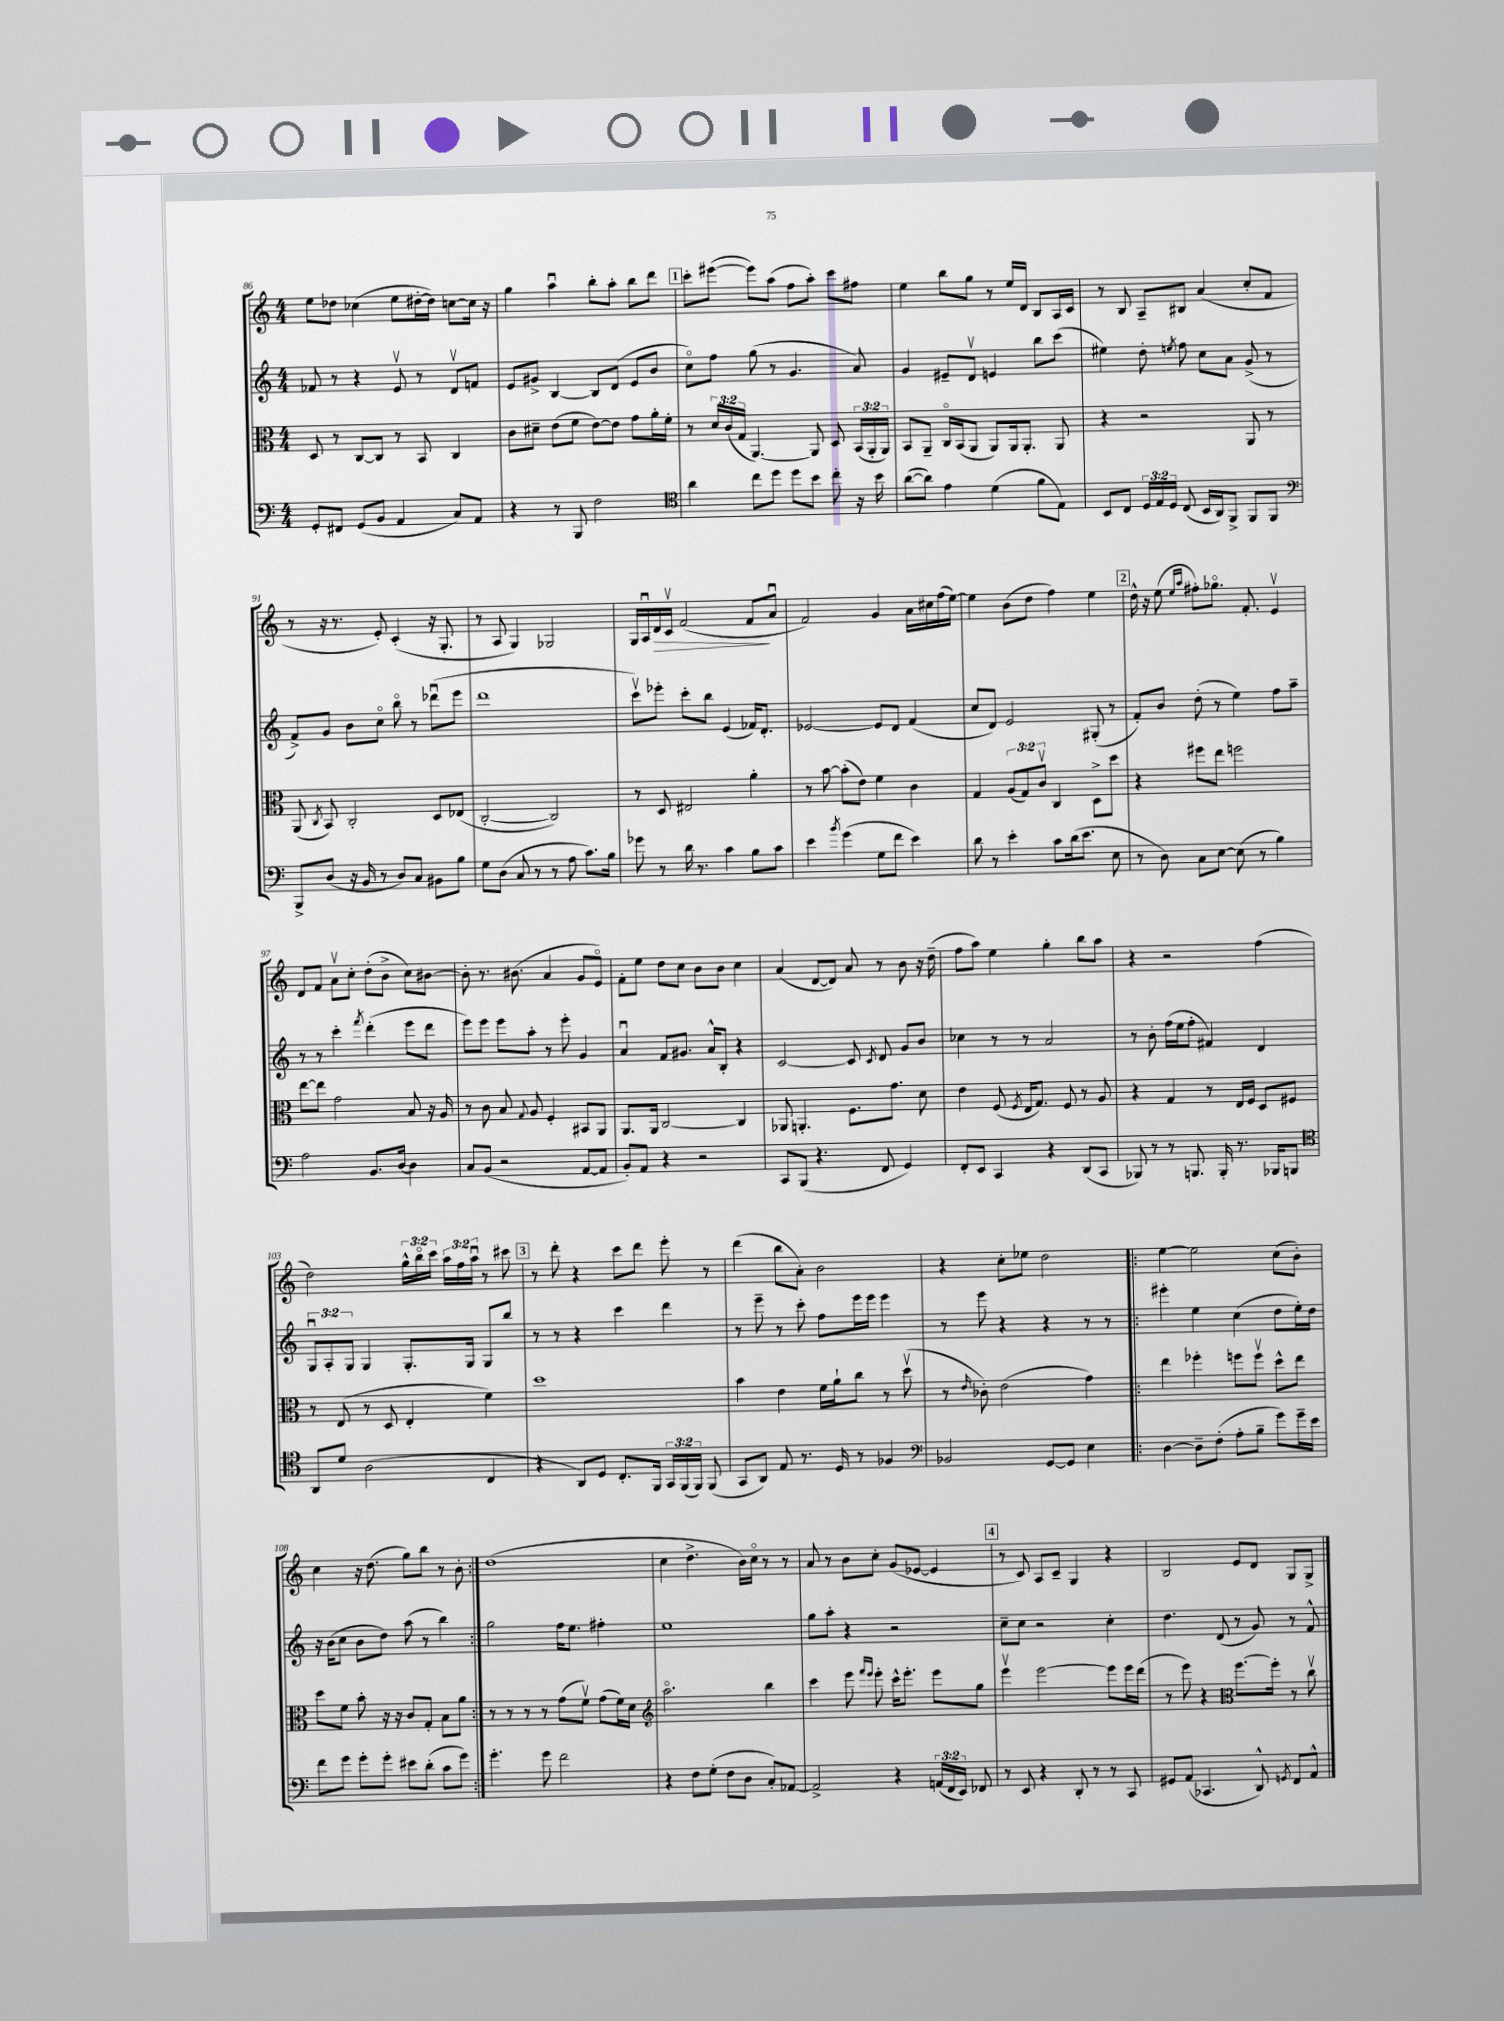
<<
\new StaffGroup <<
\new Staff = "s0" {
    \clef treble \key c \major \numericTimeSignature \time 4/4 \override Staff.TupletNumber.text = #tuplet-number::calc-fraction-text
    \autoBeamOff e''8[ des''8] ces''4( e''8[ dis''16~-. dis''16]) c''8[~ c''16] r16 |
    g''4 a''4\downbow b''8[-. a''8]-. b''8[ d'''8] |
    \mark \markup { \box "1" } c'''8[-. eis'''8]~( eis'''8[) a''8]( f''8[ a''8]-.) c'''8[ fis''8] |
    e''4 b''8[ g''8] r8 e''16[ d'16] b8[ a16 c'16] |
    r8 b8 a8[-- bis8] a'4( c''8[-. f'8] |
    r8 r16 r8. e'8-.) c'4-.( r16 g8.-. |
    r8 a8 g4) ges2 |
    g16[ a16\downbow d'16\> c'16]\upbow f'2( f'8[\! a'8]\downbow |
    f'2) g'4 a'16[ cis''16 f''16( e''16]~) |
    e''4 b'8[( d''8] f''4) e''4 |
    \mark \markup { \box "2" } d''16-^ r16 e''8( \grace { e''16[ a''16] } fis''8[-.) ges''8.]\flageolet f'8.-. e'4\upbow |
    d'8[ f'8] a'8[\upbow c''8]-. d''8[-.( b'8]-> c''8[) bis'8]~ |
    bis'8-. r8. bis'8.( a'4 g'8[ e'8]\flageolet) |
    f'8[-. e''8] d''8[ c''8] b'8[ b'8] c''4 |
    a'4( d'8[~ d'8]) a'8 r8 b'8 r16 d''16--( |
    f''8[ a''8]) e''4 g''4-. b''8[ a''8] |
    r4 r2 f''4( |
    d''2) \tuplet 3/2 { g''16[-^ b''16\flageolet c'''16] } \tuplet 3/2 { a''16[ f''16 a''16]\downbow } r8 cis'''8 |
    \mark \markup { \box "3" } r8 d'''8-. r4 c'''8[ d'''8] e'''8-. r8 |
    d'''4( b''8[ a'8]-.) b'2 |
    r4 c''8[-. ees''8] d''2 |
    \repeat volta 2 { e''4~ e''2 c''8[( b'8]-.) |
    c''4 r16 d''8.( g''8[) b''8] r8 b'8-. | }
    d''1( |
    c''4 d''4.-> b'16[) c''16]\flageolet r8 r8 |
    a'8 r8 b'8[ c''8]-. g'8[( ees'8]~ ees'4 |
    \mark \markup { \box "4" } r8 c'8) a8[ c'8]-- g4 r4 |
    b2 e'8[ d'8] g8[ g8]-> \bar "|." |
}
\new Staff = "s1" {
    \clef treble \key c \major \numericTimeSignature \time 4/4 \override Staff.TupletNumber.text = #tuplet-number::calc-fraction-text
    \autoBeamOff fes'8 r8 r4 e'8\upbow r8 d'8[\upbow f'8] |
    e'8[ gis'8]-> b4~ b8[ d'8]( e'8[ b'8] |
    \mark \markup { \box "1" } c''8[\flageolet) f''8] g''8( r8 g'4. a'8) |
    g'4 eis'8[-- d'8]\upbow e'4 b''8[ c'''8]( |
    eis''4) d''8-. \acciaccatura { e''8 } f''8 c''8[ a'8] g'8->( r8 |
    f'8[->) g'8] b'8[ c''8]\flageolet b''8\flageolet r8 des'''8[\downbow( e'''8] |
    d'''1 |
    c'''8[\upbow) ees'''8]-. c'''8[-. b''8] e'4( fes'16[) d'8.]-. |
    ees'2~ ees'8[ d'8] f'4( |
    c''8[ d'8]) e'2 gis8-.( r8 |
    \mark \markup { \box "2" } f'8[-.) b'8] d''8-.( r8 e''4) f''8[ a''8]-- |
    r8 r8 c'''4-. \acciaccatura { f'''8 } d'''4-.( e'''8[ d'''8] |
    e'''8[) e'''8] e'''8[ a''8]-. r8 e'''8-. g'4 |
    a'4\downbow f'8[ gis'8.] a'16[-^ b8]-. r4 |
    c'2~ c'8 \acciaccatura { c'8 } d'8 g'8[ b'8] |
    ces''4 r8 r8 a'2 |
    r8 b'8-. f''16[( e''16 f''8]-. fis'4) d'4 |
    \tuplet 3/2 { g8[\downbow a8-. g8] } g4 g8.[-. g16] g8[ b''8] |
    \mark \markup { \box "3" } r8 r8 r4 c'''4 d'''4 |
    r8 e'''8-- r8 c'''8-. f''8[ e'''16 e'''16] e'''4 |
    r8 e'''8 r4 r4 r8 r8 |
    \repeat volta 2 { eis'''4-. e''4 c''4( d''8[ e''16-.) d''16] |
    r16 b'16[( c''8] b'8[ d''8]) a''8( r8 b''4) | }
    g''2 f''16[ e''8.] fis''4-. |
    e''1 |
    g''8[ a''8]-. r4 r2 |
    \mark \markup { \box "4" } c''8[-- c''8] r2 c''4-. |
    d''4. d'8( r8 g'8) r8 f'8-^ \bar "|." |
}
\new Staff = "s2" {
    \clef alto \key c \major \numericTimeSignature \time 4/4 \override Staff.TupletNumber.text = #tuplet-number::calc-fraction-text
    \autoBeamOff d8 r8 c8[~ c8] r8 b,8 c4 |
    c'8[ dis'8]-- e'8[( f'8] e'8[~) e'8] g'8[ a'16-. f'16]-. |
    \mark \markup { \box "1" } r8 \tuplet 3/2 { d'16[ c'16( g16] } a,4.~) a,8 d8 \tuplet 3/2 { b,16[( a,16-. a,16]) } |
    b,8[ a,8]-- c16[\flageolet b,16( a,8] a,8[) a,16 a,8.]-. a,8 |
    r4 r2 a,8 r8 |
    a,8( \acciaccatura { c8 } b,8) c2-. d8[ ees8]( |
    c2~-. c2) |
    r8 d8 eis2 a'4-. |
    r8 b'8~ b'8[-.( e'8]) f'4 c'4 |
    g4 \tuplet 3/2 { a8[( g8) c'8]\upbow } c4 d8[-> d''8] |
    \mark \markup { \box "2" } r4 fis''8[ e''8] f''2 |
    e''8[~ e''8] g'2 b8 r16 a16 |
    r8 c'8 b8 \appoggiatura { g8 } a8 f4-. bis,8[ a,8] |
    a,8.[ a,16] c2~ c4 |
    aes,8 a,4.-. f8.[ g'8.] d'8 |
    e'4 f8( \acciaccatura { f8 } e16[ g8.]) f8 r8 a8 |
    r4 g4 r8 e16[ f16] d8[ fis8] |
    r8 e8( r8 d8 e4-. f'4) |
    \mark \markup { \box "3" } d''1 |
    b'4 e'4 f'16[ a'16-! c''8] r8 d''8\upbow( |
    r8 \grace { e'16 } ces'8-.) e'2( g'4) |
    \repeat volta 2 { e''4 fes''4-. f''8[ f''8]\upbow d''8[-^ e''8] |
    d''8[ f'8] b'8-. r16 r16 c'8[ g8]-. b8[ a'8] | }
    r8 r8 r8 r8 g'8[( f'8]\upbow) g'8[( f'16) d'16] |
    \clef treble a''2.\flageolet b''4 |
    c'''4 e'''8 \grace { f'''16[ e'''16] } e'''8-. c'''16[-^ e'''8.]-. e'''8[ g''8] |
    \mark \markup { \box "4" } e'''4\upbow e'''2~ e'''8[ e'''16 d'''16]( |
    r8 e'''8) r4 \clef alto f''8.[~ f''16]-. r8 c''8\upbow \bar "|." |
}
\new Staff = "s3" {
    \clef bass \key c \major \numericTimeSignature \time 4/4 \override Staff.TupletNumber.text = #tuplet-number::calc-fraction-text
    \autoBeamOff g,8[-. fis,8] g,8[( b,8] a,4 c8[) a,8] |
    r4 r8 b,,8 f2 |
    \mark \markup { \box "1" } \clef tenor a'4 c''8[ d''8] d''8[ b'8] c''8-. r16 b'16 |
    a'8[~( a'8]) e'4 d'4( f'8[ e8]) |
    b,8[ c8] \tuplet 3/2 { d16[ e16 d16] } c8( b,16[ a,16) f,8]-> f,8[ f,8] |
    \clef bass b,,8[-> d8]( r16 b,16 r8 d8[) c8] bis,8[ b8] |
    g8[ d8]( c8 r8 r8 a8 c'8.[) b16] |
    ges'8 r8 d'16 r8. c'4 b8[ c'8] |
    e'4 \acciaccatura { b'8 } g'4( g8[ f'8] e'4) |
    d'8 r8 e'4-. c'8[ d'16( e'8.] e8 |
    \mark \markup { \box "2" } r8 d8) c8[ e8]~ e8( r8 b4) |
    a2 b,8.[ d16]~ d4 |
    c8[ b,8]( r2 a,8[~ a,8] |
    b,8[-.) a,8] r4 r2 |
    c,8[ b,,8]( r4. f,8 g,4) |
    f,8[-. e,8] c,4 r4 d,8[( c,8] |
    bes,,8) r8 r8 b,,8. b,,16-. r8. bes,,16[ b,,8] |
    \clef tenor a,8[ d'8] a2( c4 |
    \mark \markup { \box "3" } r4 a,8[) d8] c8.[-. f,16] \tuplet 3/2 { g,16[ f,16( f,16]) } f,8( |
    g,8[ a,8]) e8 r8. d16 r8 fes4 |
    \clef bass bes,2 g,8[~ g,8] e4 |
    \repeat volta 2 { d4~ d8[-- f8]-.( a8[-. b8]-- g'8[) g'16-- e'16] |
    f'8[ g'8] g'8[-. g'8]-. eis'8[ d'8]-.( c'8[ g'8]) | }
    g'4.-. g'8 f'2 |
    r4 f8[ g8]-.( f8[ d8] c8[-.) aes,8]~ |
    aes,2-> r4 \tuplet 3/2 { a,16[( f,16 e,16]) } fes,8 |
    \mark \markup { \box "4" } r8 e,8 r4 d,8-. r8 r8 c,8 |
    gis,8[ a,8]( ces,4. d,8-^) \acciaccatura { g,8 } f,8[ a,8]-^ \bar "|." |
}
>>
>>
\layout { \context { \Score currentBarNumber = #86 } }
